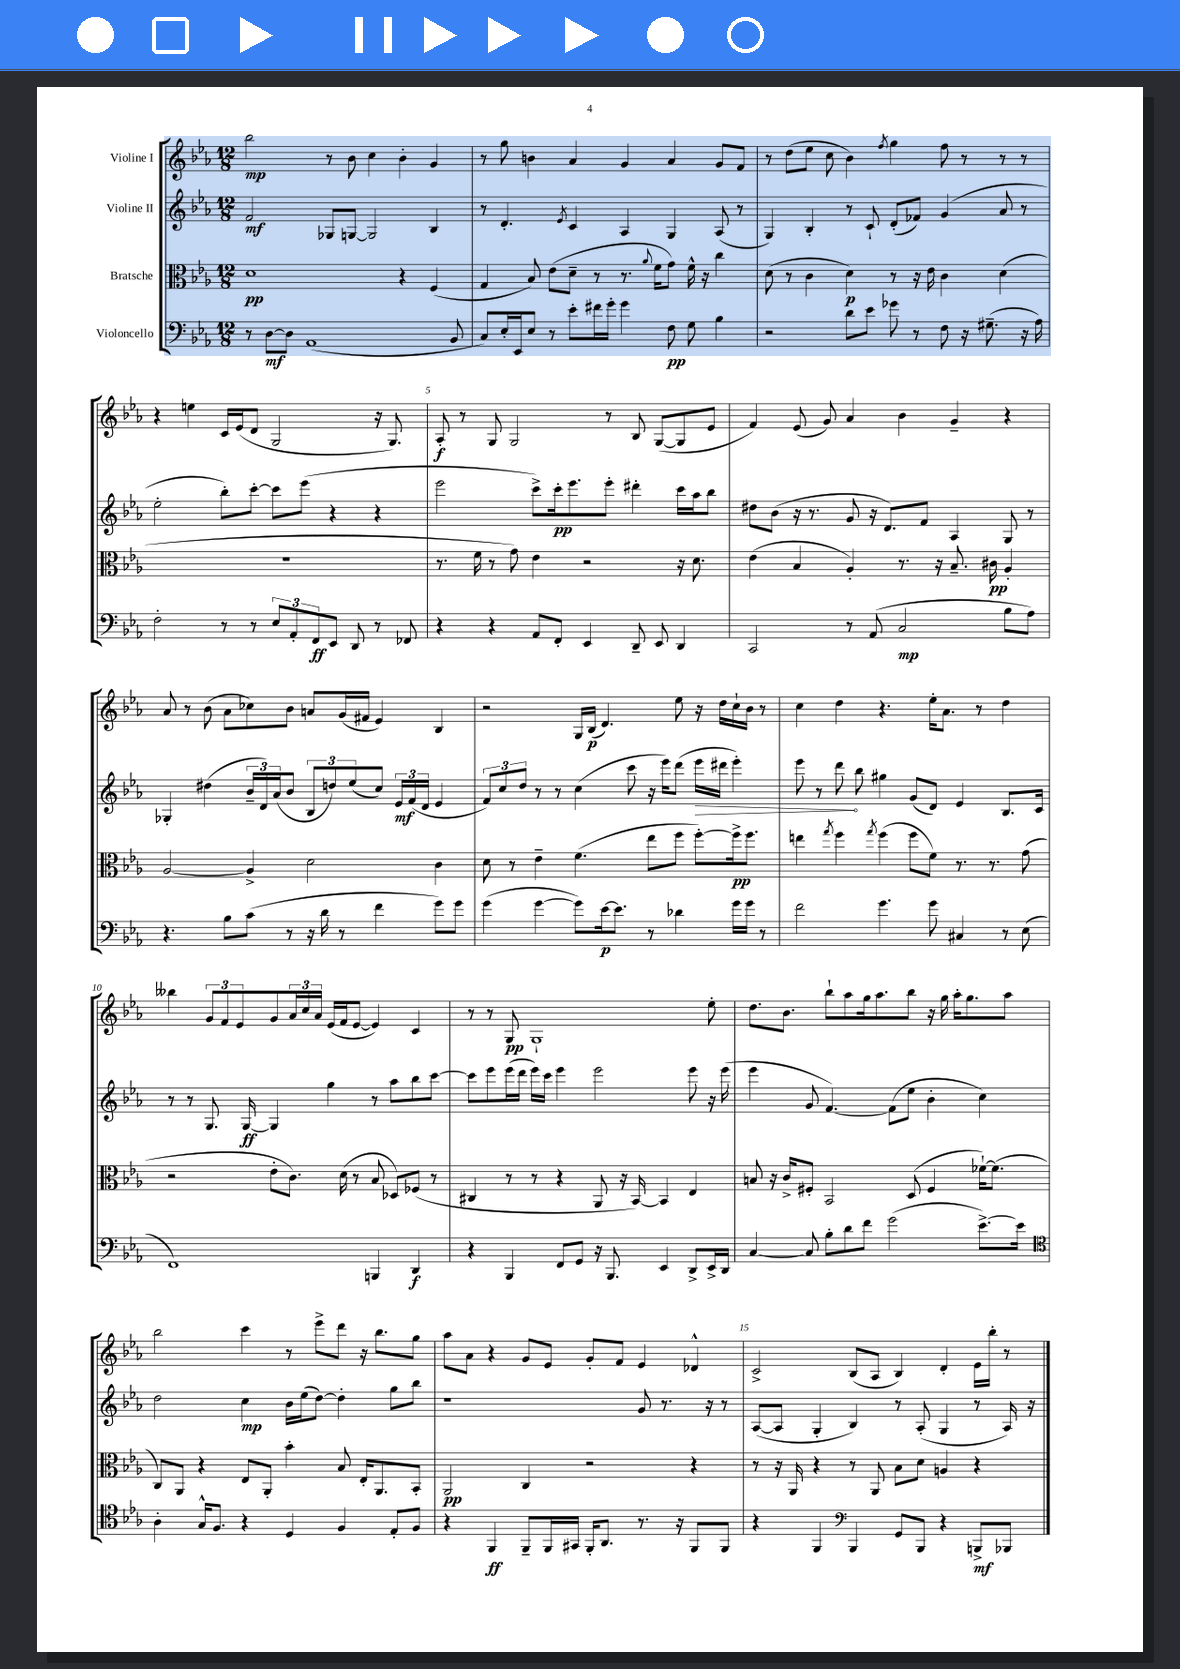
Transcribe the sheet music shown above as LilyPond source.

<<
\new StaffGroup <<
\new Staff = "s0" \with { instrumentName = "Violine I" } {
    \clef treble \key ees \major \numericTimeSignature \time 12/8
    bes''2\mp r8 bes'8 c''4 bes'4-. g'4 |
    r8 g''8 b'4 aes'4 g'4 aes'4 g'8 f'8 |
    r8 d''8( ees''8 c''8 bes'4) \acciaccatura { f''8 } g''4 f''8 r8 r8 r8 |
    r4 e''4 c'16 ees'16( d'8 g2 r16 g8.) |
    aes8-.\f r8 g8 g2 r8 bes8 g8~( g8 ees'8 |
    f'4) ees'8( g'8) aes'4 bes'4 g'4-- r4 |
    aes'8 r8 bes'8( aes'8 ces''8) bes'8 a'8 g'16( fis'16 ees'4) bes4 |
    r2 g16 bes16\p( d'4.) ees''8 r16 d''16 c''16-! bes'16 r8 |
    c''4 d''4 r4. ees''16-. aes'8. r8 d''4 |
    beses''4 \tuplet 3/2 { g'8 f'8 ees'8 } g'8 \tuplet 3/2 { aes'16 c''16 aes'16 } ees'16( f'16 ees'8~ ees'4) c'4 |
    r8 r8 g8\pp g1-! ees''8-. |
    d''8. bes'8. bes''8-! aes''8 g''16 aes''8. bes''8 r16 g''16 aes''16-. g''8. aes''8 |
    bes''2 c'''4 r8 ees'''8-> d'''8 r16 bes''8. g''8 |
    aes''8 aes'8 r4 g'8 ees'8 g'8-. f'8 ees'4 des'4-^ |
    c'2-> bes8( aes8 bes4) d'4-. ees'16 bes''16-. r8 \bar "|." |
}
\new Staff = "s1" \with { instrumentName = "Violine II" } {
    \clef treble \key ees \major \numericTimeSignature \time 12/8
    f'2\mf ges8 g8~ g2 bes4 |
    r8 d'4.-. \acciaccatura { ees'8 } c'4 aes4 g4 aes8( r8 |
    g4) bes4-. r8 c'8-! d'8-.( fes'8) g'4( aes'8 r8 |
    ees''2-. bes''8-.) c'''8~-. c'''8 ees'''8( r4 r4 |
    ees'''2 c'''8->) c'''16-.\pp ees'''8. ees'''8-. dis'''4-. c'''16 aes''16 bes''8 |
    dis''8 bes'8( r16 r8. g'8 r16 d'8.) f'8 aes4 g8 r8 |
    ges4-. dis''4( \tuplet 3/2 { bes'16-- d'16) aes'16( } bes'8 \tuplet 3/2 { bes8 d''8) ees''8( } c''8) \tuplet 3/2 { ees'16\mf f'16( d'16 } ees'4 |
    \tuplet 3/2 { f'8) c''8 d''8 } r8 r8 c''4( c'''8 r16 ees'''16) d'''8( \once \override Hairpin.circled-tip = ##t ees'''16\> dis'''16 ees'''4-.) |
    ees'''8 r8 d'''8\! bes''8 gis''4 g'8( d'8) ees'4 bes8. c'16 |
    r8 r8 g8. g16~\ff g4 g''4 r8 aes''8 bes''8 c'''8~ |
    c'''8 ees'''8 ees'''16( d'''16 ees'''16) c'''16 ees'''4 ees'''2 ees'''8 r16 ees'''16( |
    ees'''4 g'8 f'4.~) f'8( ees''8 bes'4-. c''4) |
    d''2 c''4\mp bes'16 ees''16( d''8~) d''4-. g''8 bes''8 |
    r1 g'8 r8. r16 r8 |
    aes8~( aes8 g4-. bes4) r8 aes8-.( g4 r8 aes16) r16 \bar "|." |
}
\new Staff = "s2" \with { instrumentName = "Bratsche" } {
    \clef alto \key ees \major \numericTimeSignature \time 12/8
    d'1\pp r4 f4( |
    g4 bes8) ees'8( d'8-- r8 r8. \appoggiatura { aes'8 } f'16 g'8) f'16-^ r16 c''4 |
    d'8( r8 c'4 d'4\p) r8 r16 ees'16 c'4 d'4( |
    R1. |
    r8. f'16 r8 g'8) ees'4 r2 r16 d'8. |
    ees'4( bes4 aes4-.) r8. r16 bes8.-- cis'16\pp aes4-. |
    aes2~ aes4-> d'2 c'4 |
    d'8 r8 ees'4-- f'4.( ees''8 f''8 f''8~-.) f''16->\pp f''8. |
    e''4 \acciaccatura { g''8 } f''4 \acciaccatura { g''8 } f''4( f''8 f'8) r8. r8. g'8( |
    r2 ees'8-. c'8.) d'16( r8 bes8 des8) fes8( r8 |
    cis4 r8 r8 r4 aes,8 r16 bes,16~) bes,4 ees4 |
    b8 r16 c'16-> fis8-. bes,2 d8( fis4 fes'16~-!) fes'8.( |
    c8) aes,8 r4 ees8 aes,8-. bes'4-. bes8 ees16-. aes,8. bes,8-. |
    aes,2\pp c4 r2 r4 |
    r8 r16 aes,16 r4 r8 aes,8 bes8 d'8 a4 r4 \bar "|." |
}
\new Staff = "s3" \with { instrumentName = "Violoncello" } {
    \clef bass \key ees \major \numericTimeSignature \time 12/8
    r8 d8~\mf d8 aes,1( bes,8 |
    c8) ees16-. ees,16 ees8 r8 ees'8-. fis'16 g'16-. g'4 f8\pp g8 bes4 |
    r2 d'8 ees'8 ges'8 r8 f8 r16 gis8.--( r16 aes16) |
    f2-. r8 r8 \tuplet 3/2 { ees8 aes,8-. f,8\ff } ees,8 d,8 r8 fes,8 |
    r4 r4 aes,8 f,8-. ees,4 d,8-- ees,8 d,4 |
    c,2 r8 aes,8( c2\mp bes8 aes8) |
    r4. bes8 c'8( r8 r16 d'16 r8 f'4 g'8) g'8 |
    g'4( g'4~ g'8) ees'16~\p ees'8. r8 des'4 g'16 g'16 r8 |
    f'2 g'4. g'8 cis4 r8 ees8( |
    f,1) b,,4 d,4\f |
    r4 bes,,4 f,8 g,8 r16 bes,,8. ees,4 d,8-> ees,16-> d,16 |
    c4~ c8 bes8-. d'8 f'8 g'2( ees'8.~->) ees'16 |
    \clef tenor aes4-. g16-^ f8. r4 d4 f4 ees8-. f8 |
    r4 f,4\ff f,8-- f,16 gis,16 f,16-. aes,8. r8. r16 f,8 f,8 |
    r4 f,4 \clef bass bes,,4 g,8 bes,,8 r4 b,,8->\mf bes,,8 \bar "|." |
}
>>
>>
\layout { \context { \Score \override BarNumber.break-visibility = ##(#f #t #t) barNumberVisibility = #(every-nth-bar-number-visible 5) } }
